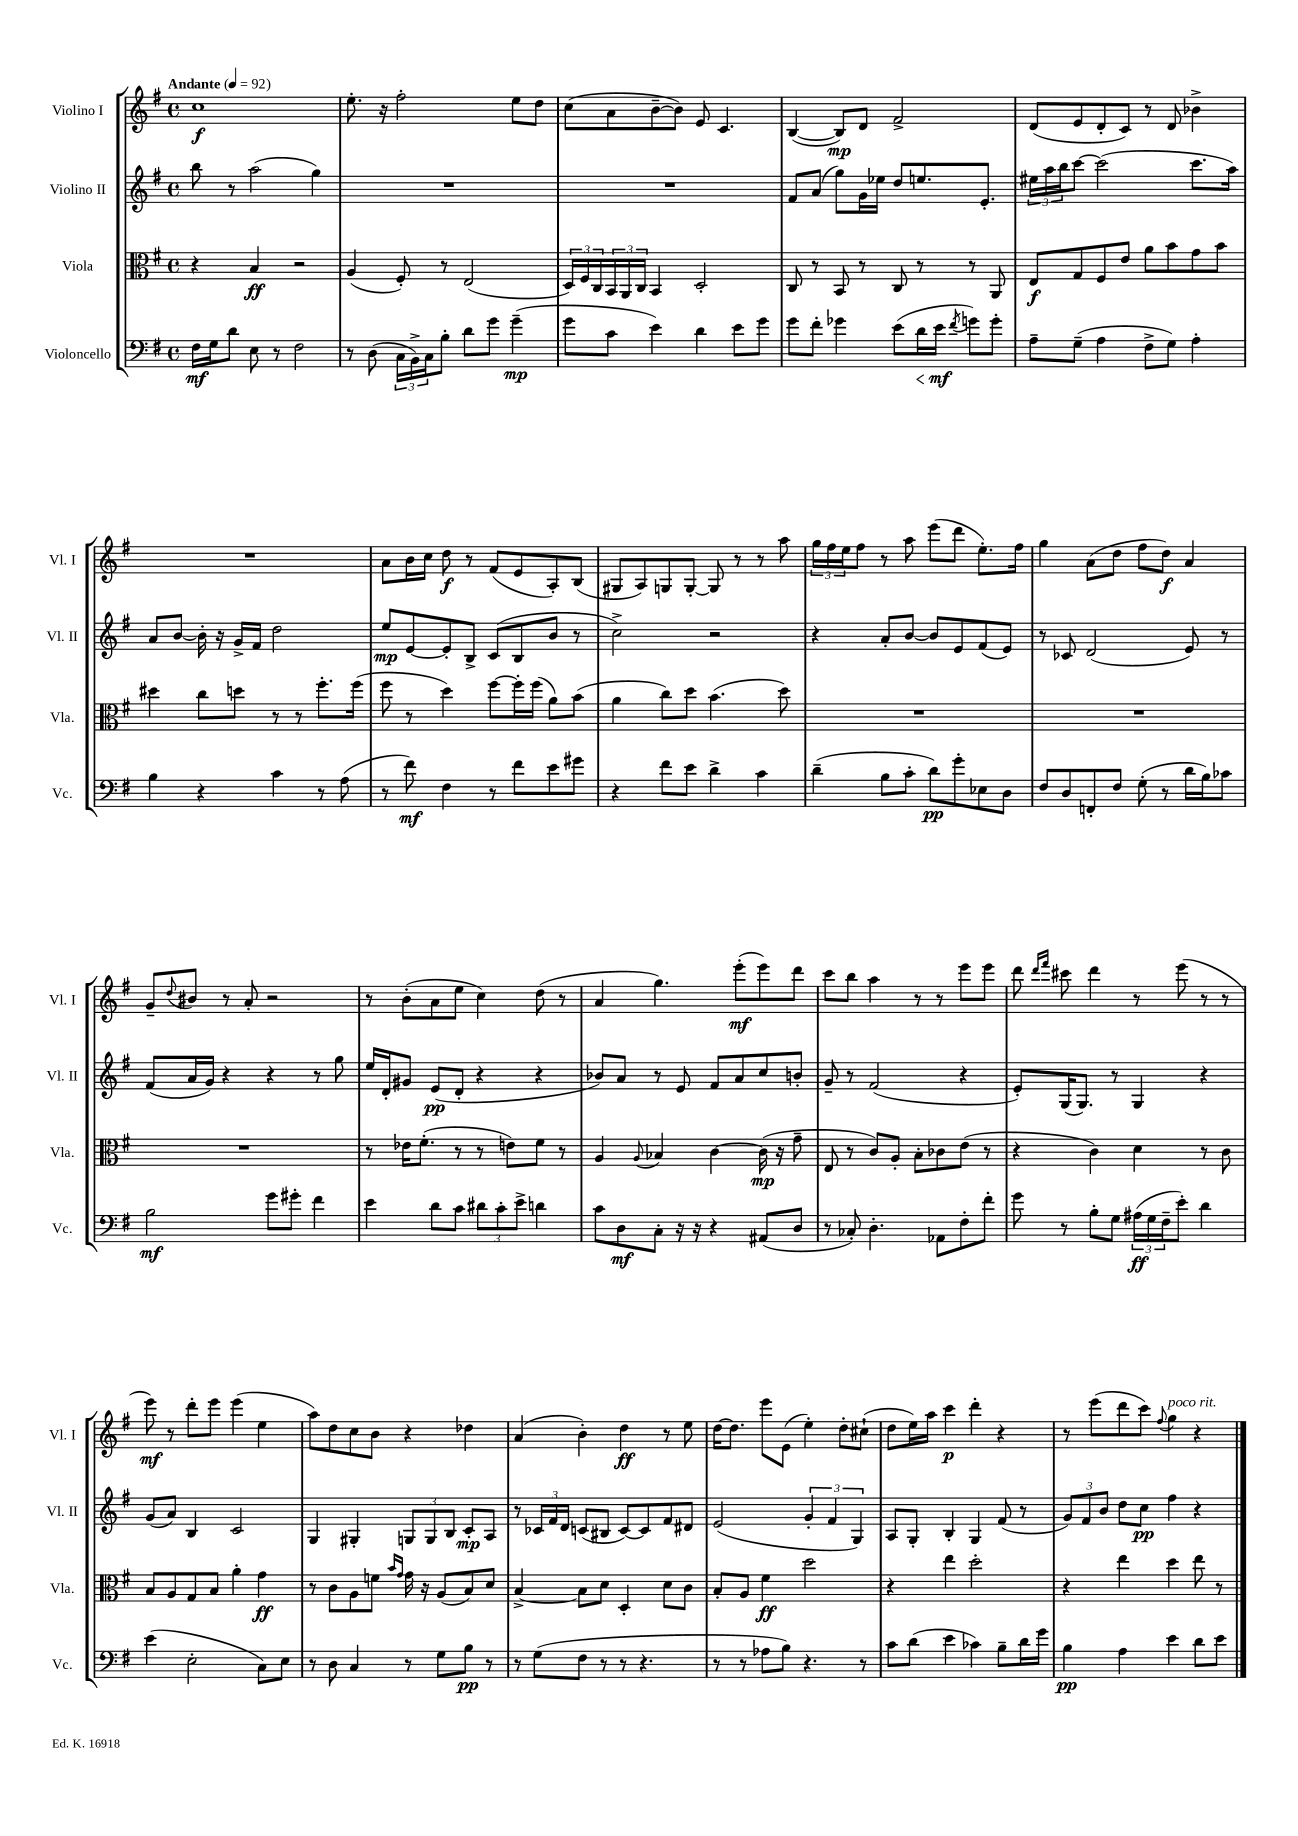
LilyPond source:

<<
\new StaffGroup <<
\new Staff = "s0" \with { instrumentName = "Violino I" shortInstrumentName = "Vl. I" } {
    \clef treble \key g \major \defaultTimeSignature \time 4/4 \tempo "Andante" 4 = 92
    c''1\f |
    e''8.-. r16 fis''2-. e''8 d''8 |
    c''8( a'8 b'8~-- b'8) e'8 c'4. |
    b4~( b8\mp) d'8 fis'2-> |
    d'8( e'8 d'8-. c'8) r8 d'8 bes'4-> |
    R1 |
    a'8 b'16 c''16 d''8\f r8 fis'8( e'8 a8-.) b8( |
    gis8 a8) g8 g8~-. g8 r8 r8 a''8 |
    \tuplet 3/2 { g''16 fis''16 e''16 } fis''8 r8 a''8 e'''8( d'''8 e''8.-.) fis''16 |
    g''4 a'8( d''8 fis''8 d''8\f) a'4 |
    g'8-- \appoggiatura { d''8 } bis'8 r8 a'8-. r2 |
    r8 b'8-.( a'8 e''8 c''4) d''8( r8 |
    a'4 g''4.) e'''8-.\mf( e'''8) d'''8 |
    c'''8 b''8 a''4 r8 r8 e'''8 e'''8 |
    d'''8 \grace { d'''16 fis'''16 } cis'''8 d'''4 r8 e'''8( r8 r8 |
    e'''8\mf) r8 d'''8-. e'''8 e'''4( e''4 |
    a''8) d''8 c''8 b'8 r4 des''4 |
    a'4( b'4-.) d''4\ff r8 e''8 |
    d''16~ d''8. e'''8 e'8( e''4-.) d''8-. cis''8-!( |
    d''8 e''16) a''16 c'''4\p d'''4-. r4 |
    r8 e'''8( d'''8 c'''8) \appoggiatura { fis''8 } g''4^\markup { \italic "poco rit." } r4 \bar "|." |
}
\new Staff = "s1" \with { instrumentName = "Violino II" shortInstrumentName = "Vl. II" } {
    \clef treble \key g \major \defaultTimeSignature \time 4/4
    b''8 r8 a''2( g''4) |
    R1 |
    R1 |
    fis'8 a'8( g''8) g'16 ees''16 d''8 e''8. e'8.-. |
    \tuplet 3/2 { eis''16 a''16 b''16 } c'''8~ c'''2( c'''8. a''16) |
    a'8 b'8~ b'16-. r16 g'16-> fis'16 d''2 |
    e''8\mp e'8~ e'8-. b8-> c'8( b8 b'8 r8 |
    c''2->) r2 |
    r4 a'8-. b'8~ b'8 e'8 fis'8( e'8) |
    r8 ces'8 d'2( e'8) r8 |
    fis'8( a'16 g'16) r4 r4 r8 g''8 |
    e''16 d'16-. gis'8 e'8\pp( d'8-. r4 r4 |
    bes'8) a'8 r8 e'8 fis'8 a'8 c''8 b'8-. |
    g'8-- r8 fis'2( r4 |
    e'8-.) g16( g8.) r8 g4 r4 |
    g'8( a'8) b4 c'2 |
    g4 gis4-. \tuplet 3/2 { g8 g8 b8 } c'8-.\mp a8 |
    r8 \tuplet 3/2 { ces'16 fis'16 d'16 } c'8( bis8 c'8~) c'8 fis'8 dis'8 |
    e'2( \tuplet 3/2 { g'4-. fis'4 g4) } |
    a8 g8-. b4-. g4 fis'8( r8 |
    \tuplet 3/2 { g'8) fis'8 b'8 } d''8 c''8\pp fis''4 r4 \bar "|." |
}
\new Staff = "s2" \with { instrumentName = "Viola" shortInstrumentName = "Vla." } {
    \clef alto \key g \major \defaultTimeSignature \time 4/4
    r4 b4\ff r2 |
    a4( fis8-.) r8 e2( |
    \tuplet 3/2 { d16) fis16 c16 } \tuplet 3/2 { b,16 a,16 c16 } b,4 d2-. |
    c8 r8 b,8 r8 c8 r8 r8 a,8 |
    e8\f g8 fis8 e'8 a'8 b'8 g'8 b'8 |
    dis''4 c''8 d''8 r8 r8 fis''8.-. fis''16( |
    fis''8 r8 d''4) fis''8~ fis''16-. fis''16( a'8) b'8( |
    a'4 c''8) d''8 b'4.( d''8) |
    R1 |
    R1 |
    R1 |
    r8 ees'16 fis'8.-.( r8 r8 e'8) fis'8 r8 |
    a4 \appoggiatura { a8 } bes4 c'4~ c'16\mp( r16 g'8-- |
    e8 r8 c'8) a8-. b8-. ces'8 e'8( r8 |
    r4 c'4) d'4 r8 c'8 |
    b8 a8 g8 b8 a'4-. g'4\ff |
    r8 c'8 a8 f'8 \grace { b'16 g'16 } g'16 r16 a8( b8) d'8 |
    b4~-> b8 d'8 d4-. d'8 c'8 |
    b8-. a8 fis'4\ff d''2 |
    r4 e''4 d''2-. |
    r4 e''4 d''4 e''8 r8 \bar "|." |
}
\new Staff = "s3" \with { instrumentName = "Violoncello" shortInstrumentName = "Vc." } {
    \clef bass \key g \major \defaultTimeSignature \time 4/4
    fis16\mf g16 d'8 e8 r8 fis2 |
    r8 d8( \tuplet 3/2 { c16 b,16->) c16 } b8-. d'8 g'8 g'4--\mp( |
    g'8 c'8 e'4) d'4 e'8 g'8 |
    g'8 fis'8-. ges'4 e'8( d'16\< e'16\mf\! \acciaccatura { fis'8 } g'8) g'8-. |
    a8-- g8--( a4 fis8-> g8) a4-. |
    b4 r4 c'4 r8 a8( |
    r8 fis'8\mf) fis4 r8 fis'8 e'8 gis'8 |
    r4 fis'8 e'8 d'4-> c'4 |
    d'4--( b8 c'8-. d'8\pp) g'8-. ees8 d8 |
    fis8 d8 f,8-. fis8 g8-.( r8 d'16 b16) ces'8 |
    b2\mf g'8 gis'8-. fis'4 |
    e'4 d'8 c'8 \tuplet 3/2 { dis'8 c'8-. e'8-> } d'4 |
    c'8 d8\mf c8-. r16 r16 r4 ais,8( d8 |
    r8 ces8-.) d4.-. aes,8 fis8-. fis'8-. |
    g'8 r8 b8-. g8 \tuplet 3/2 { ais16\ff( g16 fis16-- } e'8-.) d'4 |
    e'4( e2-. c8) e8 |
    r8 d8 c4 r8 g8 b8\pp r8 |
    r8 g8( fis8 r8 r8 r4. |
    r8 r8 aes8 b8) r4. r8 |
    c'8 d'8( e'4 ces'4) b8-- d'16 g'16 |
    b4\pp a4 e'4 d'8 e'8 \bar "|." |
}
>>
>>
\layout { \context { \Score \remove "Bar_number_engraver" } }
